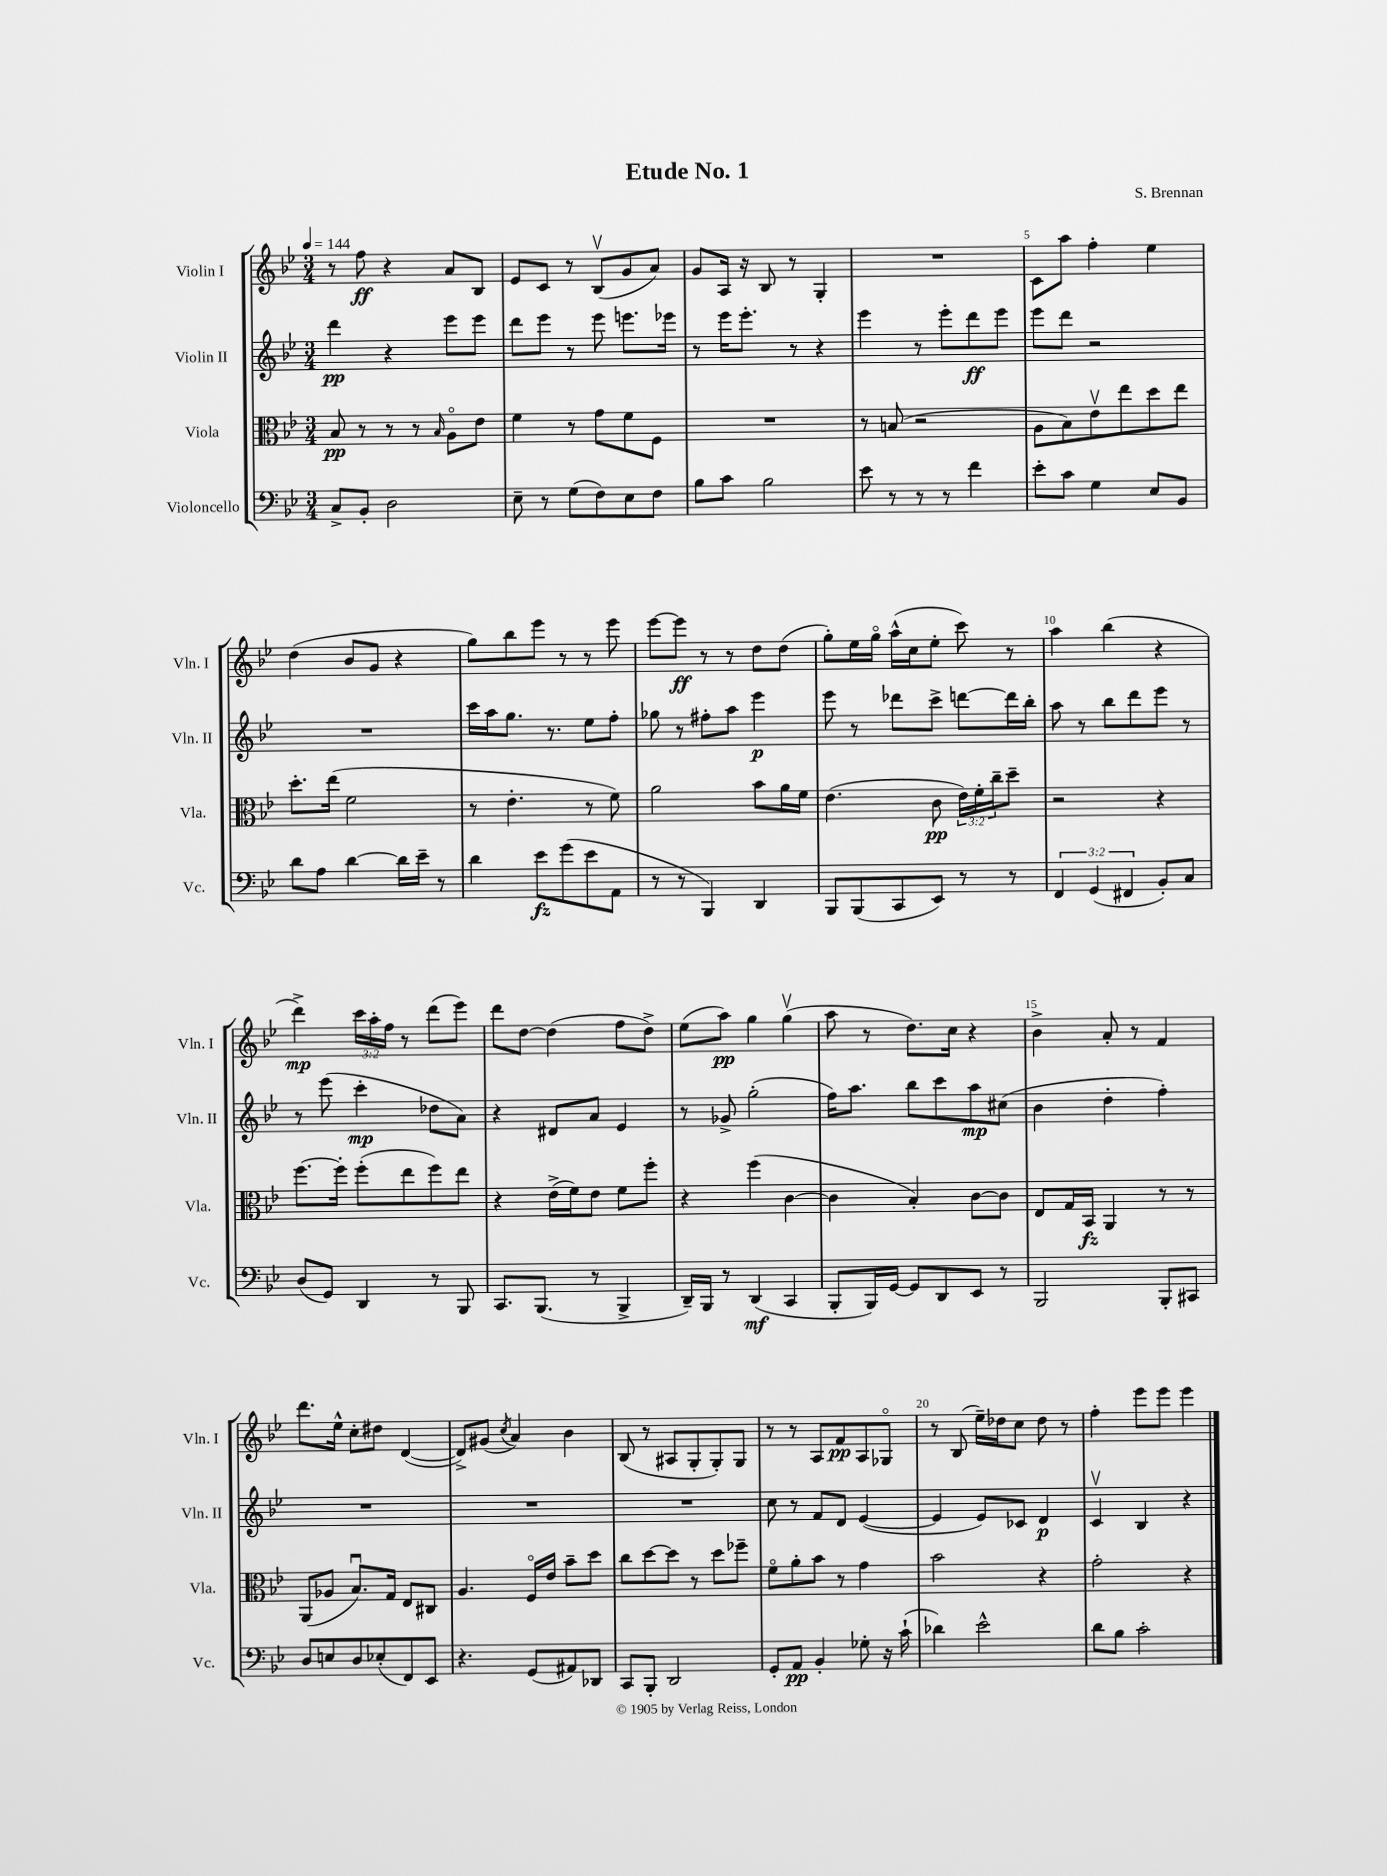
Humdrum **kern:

**kern	**kern	**kern	**kern
*staff4	*staff3	*staff2	*staff1
*clefF4	*clefC3	*clefG2	*clefG2
*k[b-e-]	*k[b-e-]	*k[b-e-]	*k[b-e-]
*M3/4	*M3/4	*M3/4	*M3/4
*MM144	*MM144	*MM144	*MM144
8C^	8B-	4ddd	8r
8BB-'	8r	.	8ff
2D	8r	4r	4r
.	8r	.	.
.	16qqB-	.	.
.	8Ao	8eee-	8a
.	8e-	8eee-	8B-
=	=	=	=
8E-~	4f	8ddd	8e-
8r	.	8eee-	8c
(8G	8r	8r	8r
8F)	8g	8eee-	(8B-v
8E-	8f	8.eee	8g
8F	8F	.	8a)
.	.	16eee-	.
=	=	=	=
8B-	2.r	8r	8g
8c	.	16eee-	16A
.	.	8.eee-'	16r
2B-	.	.	8B-
.	.	8r	8r
.	.	4r	4G'
=	=	=	=
8e-	8r	4eee-	2.r
8r	(8B	.	.
8r	2r	8r	.
8r	.	8eee-'	.
4f	.	8ddd	.
.	.	8eee-	.
=	=	=	=
8e-'	8A	8eee-	8c
8c	8B-)	8ddd	8aa
4G	8e-v	2r	4ff'
.	8ee-	.	.
8E-	8dd	.	4ee-
8BB-	8ee-	.	.
=	=	=	=
8d	8.dd'	2.r	(4dd
8A	.	.	.
.	(16ee-	.	.
[4d	2f	.	8b-
.	.	.	8g
16d]	.	.	4r
16e-~	.	.	.
8r	.	.	.
=	=	=	=
4d	8r	16ccc	8gg)
.	.	16aa	.
.	4.e-'	8.gg	8bb-
8e-	.	.	8eee-
.	.	8.r	.
(8g	.	.	8r
8e-	8r	8ee-	8r
8AA	8f)	8ff'	8eee-
=	=	=	=
8r	2a	8gg-	[8eee-
8r	.	8r	8eee-]
4BBB-)	.	8ff#'	8r
.	.	8aa	8r
4DD	8b-	4eee-	8dd
.	16a	.	(8dd
.	16f	.	.
=	=	=	=
8BBB-	(4.e-	8eee-	8gg')
(8BBB-	.	8r	16ee-
.	.	.	16ggo
8CC	.	8ddd-	(16aa^^
.	.	.	16cc
8EE-)	8c	8ccc^	8ee-'
8r	24e-)	[8ddd	8ccc)
.	24f'	.	.
.	24cc~	.	.
8r	8dd~	16ddd]	8r
.	.	16bb-'	.
=	=	=	=
6FF	2r	8aa	4aa
.	.	8r	.
(6GG	.	.	.
.	.	8bb-	(4bb-
6FF#	.	.	.
.	.	8ddd	.
8BB-')	4r	8eee-	4r
8C	.	8r	.
=	=	=	=
(8D	[8.ff	8r	4ddd^)
8GG)	.	(8eee-	.
.	16ff']	.	.
4DD	(8ff'	4ccc'	24ccc
.	.	.	24aa'
.	.	.	24ff
.	8ee-	.	8r
8r	8ff)	8dd-	(8ddd
8BBB-	8ee-	8a)	8eee-)
=	=	=	=
8.CC	4r	4r	8ddd
.	.	.	[8dd
(8.BBB-	.	.	.
.	(16e-^	8d#	(4dd]
.	16f)	.	.
8r	8e-	8a	.
4BBB-^	8f	4e-	8ff
.	8ff'	.	8dd^)
=	=	=	=
16DD~)	4r	8r	(8ee-
16BBB-	.	.	.
8r	.	8g-^	8aa)
(4DD	(4ff	(2gg'	4gg
4CC	[4c	.	(4ggv
=	=	=	=
8BBB-'	4c]	16ff)	8aa
.	.	8.aa	.
16BBB-)	.	.	8r
[16GG	.	.	.
8GG]	4B-')	8bb-	8.dd)
8DD	.	8ccc	.
.	.	.	16cc
8EE-	[8c	8aa	4r
8r	8c]	(8cc#	.
=	=	=	=
2BBB-	8E-	4b-	4b-^
.	16G	.	.
.	16BB-	.	.
.	4AA	4dd'	8a'
.	.	.	8r
8BBB-'	8r	4ff')	4f
8CC#	8r	.	.
=	=	=	=
8D	(8AA	2.r	8.ddd
8E	8A-	.	.
.	.	.	16ee-^^
8D	8.B-u)	.	8cc'
(8E-'	.	.	8dd#
.	16G	.	.
8FF)	8E-	.	([4d
8EE-	8C#	.	.
=	=	=	=
4.r	4.A	2.r	8d^])
.	.	.	(8g#
.	.	.	8qcc
.	.	.	4a)
(8GG	16Fo	.	.
.	16e-	.	.
8AA#)	8b-~	.	4b-
8DD-	8dd	.	.
=	=	=	=
8CC	8cc	2.r	(8B-
8BBB-'	[8dd	.	8r
2DD	8dd]	.	8A#
.	8r	.	8G'
.	8dd	.	8G')
.	8ff-~	.	8G
=	=	=	=
8GG'	8fo	8cc	8r
8AA	8a'	8r	8r
4BB-'	8b-	8f	8A
.	8r	8d	8f
8G-'	4g	([4e-	8A
16r	.	.	8G-o
(16c`	.	.	.
=	=	=	=
4d-)	2b-	4e-]	8r
.	.	.	(8B-
2e-^^	.	8e-)	16ee-~)
.	.	.	16dd-
.	.	8c-	8cc
.	4r	4d	8dd-
.	.	.	8r
=	=	=	=
8d	2g'	4cv	4ff'
8B-	.	.	.
2c'	.	4B-	8eee-
.	.	.	8eee-
.	4r	4r	4eee-
==	==	==	==
*-	*-	*-	*-
